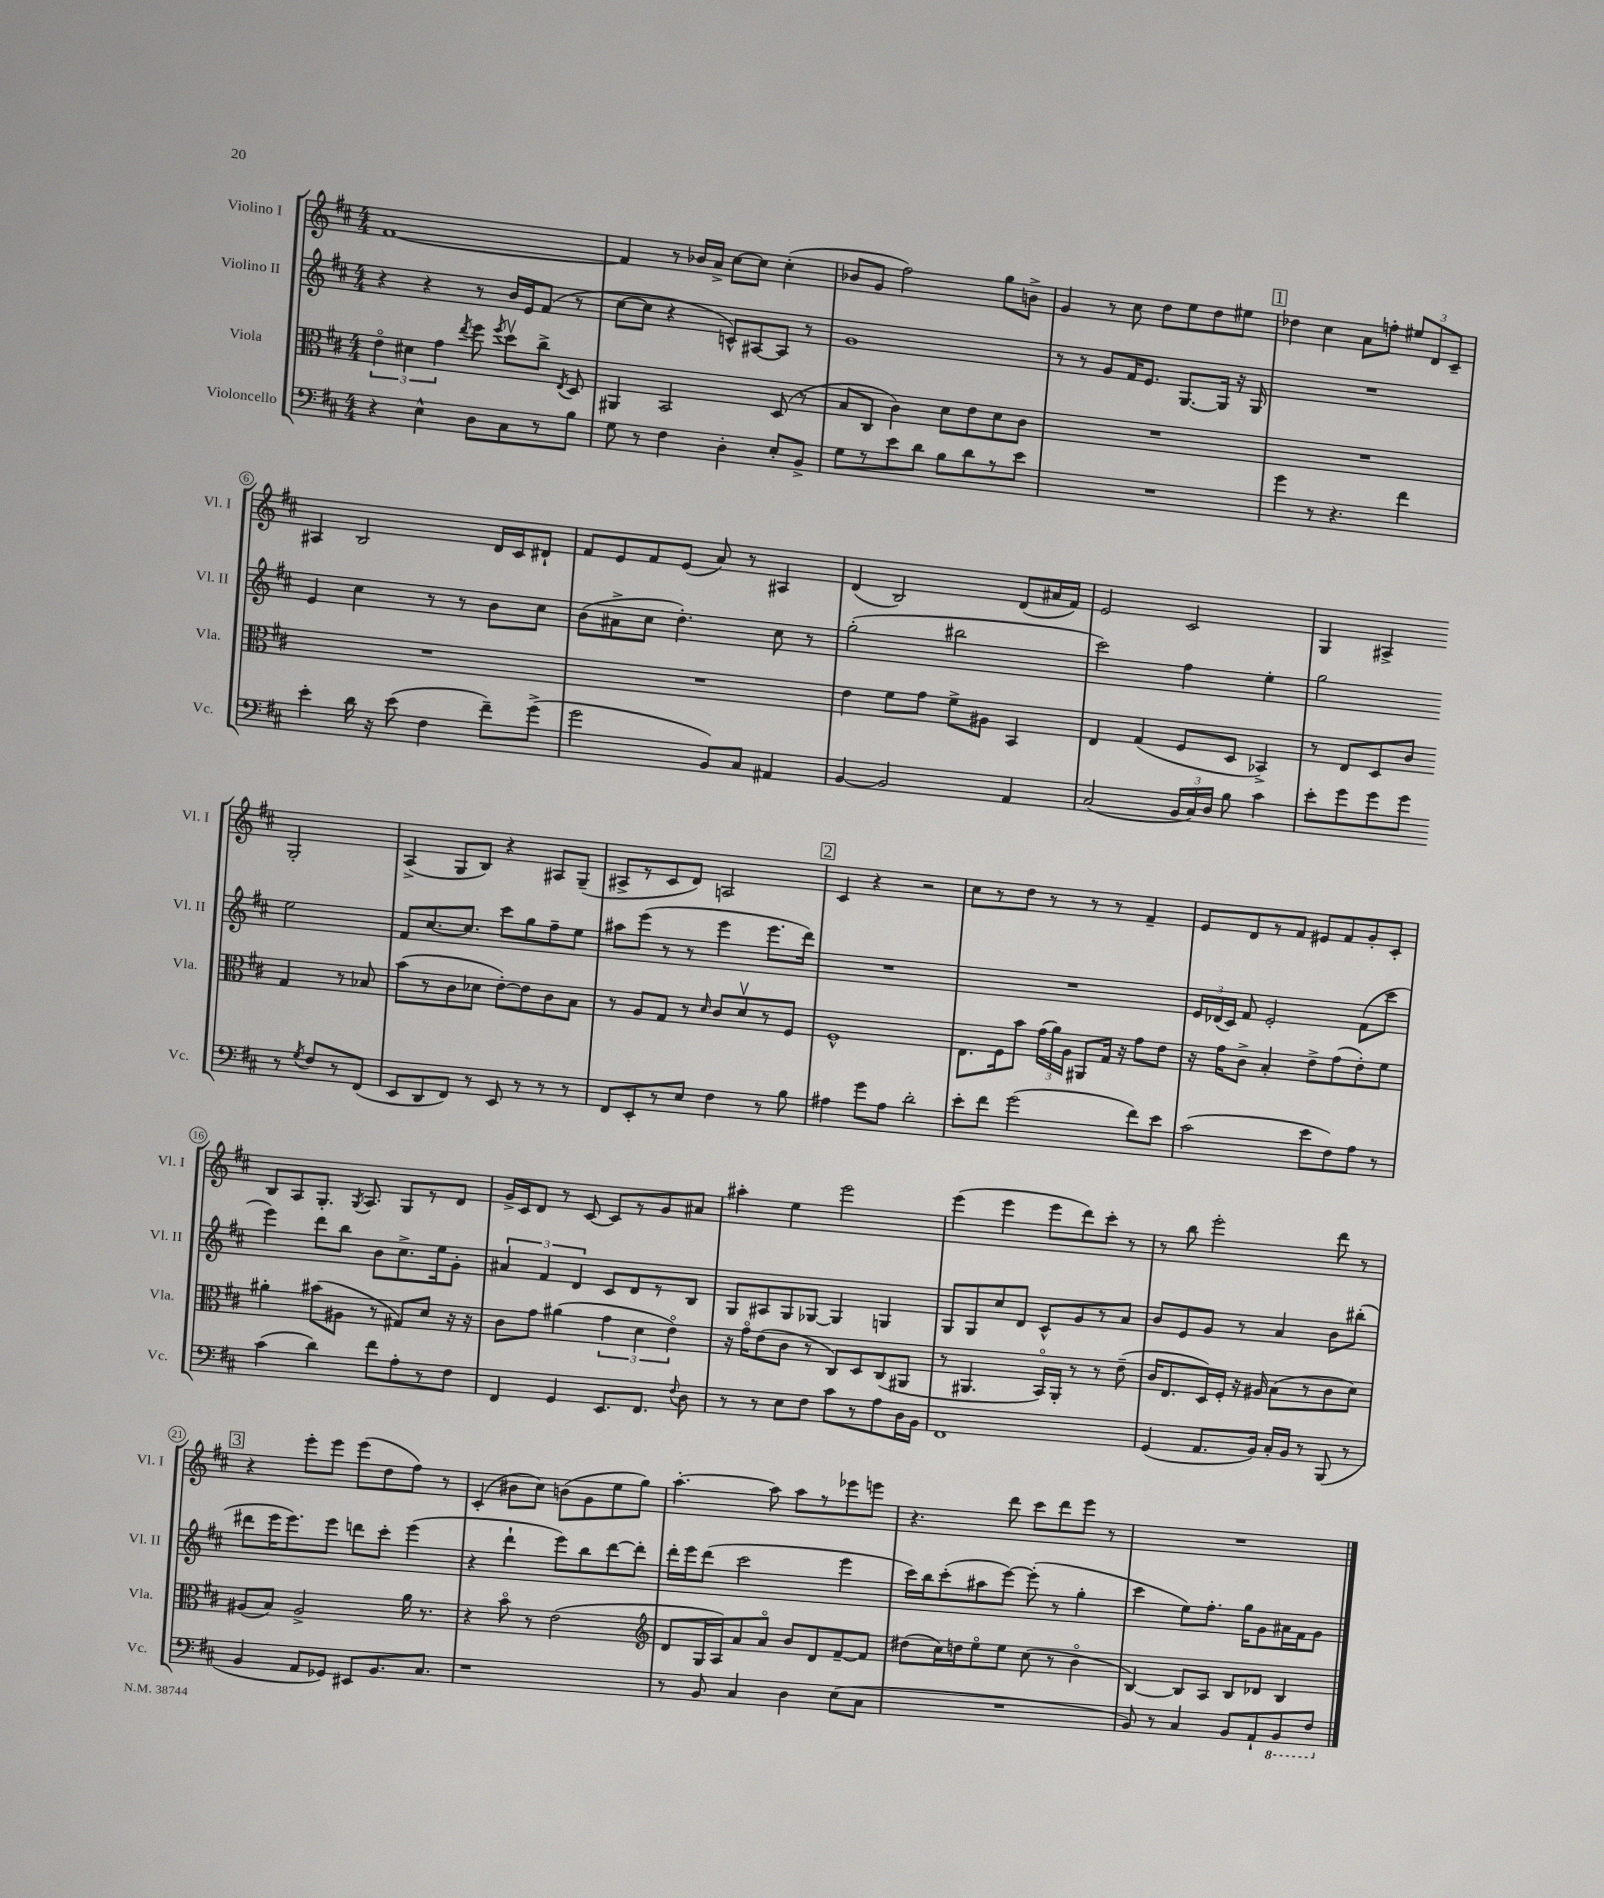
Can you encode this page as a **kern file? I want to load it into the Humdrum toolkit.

**kern	**kern	**kern	**kern
*staff4	*staff3	*staff2	*staff1
*clefF4	*clefC3	*clefG2	*clefG2
*k[f#c#]	*k[f#c#]	*k[f#c#]	*k[f#c#]
*M4/4	*M4/4	*M4/4	*M4/4
4r	6eo	4r	[1f#
.	6d#	.	.
4E^^	.	4r	.
.	6g	.	.
.	8qee	.	.
8D	8ff#	8r	.
.	8qff#	.	.
8C#	8ddv	16b	.
.	.	16e	.
8r	8cc#^	(8f#	.
.	8qE	.	.
8B	8D	8r	.
=	=	=	=
8G	4AA#	[8cc#	4f#]
8r	.	8cc#]	.
4F#	2BB	4r	8r
.	.	.	16b-
.	.	.	16a^
4D'	.	8c^^)	[8cc#
.	.	[8A#	8cc#]
8E'	(8D	8A#]	(4cc#'
8BB^	8r	8r	.
=	=	=	=
8G	8B	1g	8b-
8r	8C#	.	8g
8e	4c#)	.	2ff#)
8d	.	.	.
8B	8d	.	.
8d	8e	.	.
8r	8d	.	8gg
8e	8c#	.	8b^
=	=	=	=
1r	1r	8r	4g
.	.	8r	.
.	.	8g	8r
.	.	16f#	8cc#
.	.	8.e	.
.	.	.	8dd
.	.	[8.G	8ee
.	.	.	8dd
.	.	16G]	.
.	.	16r	8ee#
.	.	16G	.
=	=	=	=
4g	1r	1r	4dd-
8r	.	.	4cc#
4.r	.	.	.
.	.	.	8a
.	.	.	8ff'
4f#	.	.	12ee#
.	.	.	12d
.	.	.	12c#~
=	=	=	=
4e'	1r	4e	4A#
16d	.	4cc#	2B
16r	.	.	.
(8e	.	.	.
4F#	.	8r	.
.	.	8r	.
8f#~)	.	8b	16d
.	.	.	16c#
(8g^	.	8cc#	8d#`
=	=	=	=
2g	1r	(8b	8f#
.	.	8a#^	8e
.	.	8cc#	8f#
.	.	4.dd')	(8e
8BB)	.	.	8a)
8C#	.	.	8r
4AA#	.	8cc#	4A#
.	.	8r	.
=	=	=	=
[4BB	4e	(2gg'	(4d
2BB]	8f#	.	2B)
.	8g	.	.
.	8f#^	2bb#	.
.	8A#	.	.
4AA	4BB	.	(8d
.	.	.	16a#
.	.	.	16f#)
=	=	=	=
(2C#	4E	2ccc#)	2e
.	(4G	.	.
24BB	8F#	4ff#	2c#
24C#)	.	.	.
24D	.	.	.
8B	8D	.	.
4c#	4BB-^)	4ee'	.
=	=	=	=
8e'	8r	2gg	4G
8g	8E	.	.
8g	8D	.	4A#^
8g	8c#	.	.
8r	4G	2ee	2G'
8qG	.	.	.
8F#	.	.	.
8r	8r	.	.
(8FF#	8B-	.	.
=	=	=	=
8EE	(8b	8f#	(4A^
8DD	8r	[8.cc#	.
8FF#)	8c#	.	8G
.	.	8.cc#]	.
8r	8d-	.	8B)
8EE	[8e')	8ccc#	4r
8r	8e]	8gg	.
8r	8c#	8ff#~	8A#
8r	8B	8ee	(8G~
=	=	=	=
8FF#	8r	8aa#	8A#^
8EE'	8A	(8eee	8r
8r	8G	8r	8c#
8E	8r	8r	8d)
.	16qqd	.	.
4F#	8c#	4eee	2A
.	8dv	.	.
8r	8r	8.eee	.
8B	8F#	.	.
.	.	16ddd)	.
=	=	=	=
4A#	1F#^^	1r	4c#
8g	.	.	4r
8A#	.	.	.
2d'	.	.	2r
=	=	=	=
8e'	8.E	1r	8cc#
8f#	.	.	8r
.	16F#	.	.
(2g	8b	.	8dd
.	(24g	.	8r
.	24a)	.	.
.	24A	.	.
.	8AA#	.	8r
.	16G	.	8r
.	16r	.	.
8f#)	8g	.	4f#~
8e	8e	.	.
=	=	=	=
(2c#	16r	24e	8e
.	.	(24d-	.
.	16g	.	.
.	.	24c#)	.
.	8c#^	8f#	8d
.	4B'	2e'	8r
.	.	.	8f#
8e	8e^	.	8e#
8F#)	(8g	.	8f#
8A	8e')	(8f#	8g'
8r	8f#	8ccc#	8c#'
=	=	=	=
(4c#	4a#'	4eee)	8B
.	.	.	8A
4d)	(8b#	8ddd	8.G'
.	8A#	8bb	.
.	.	.	8qG
.	.	.	8.A
8f#	8r	8b	.
8A'	8G#)	8.cc#^	8G
8r	8d	.	8r
.	.	16ee	.
8F#	16r	8g'	8d
.	16r	.	.
=	=	=	=
4FF#	8c#	6a#	16g^
.	.	.	16c#
.	8g	.	8d
.	.	6f#	.
4GG	(4a#	.	8r
.	.	6d	.
.	.	.	[8c#
8.EE	6g	8c#	8c#]
.	.	8d	8r
.	6d	.	.
8.FF#	.	.	.
.	.	8r	8g
.	6eo)	.	.
8qqF#	.	.	.
8D	.	8B	8a#
=	=	=	=
8r	16r	8G	4aa#'
.	16go	.	.
8r	(8e	8A#	.
8E	8c#	8G	4ee
8F#	8r	[8G-	.
8c#	8C#)	4G-]	2eee
8r	8D	.	.
8A	(8C#	4G	.
16D	8AA#	.	.
16BB	.	.	.
=	=	=	=
1FF#	8r	8G	(4eee
.	4.AA#	8G	.
.	.	8cc#	4eee
.	.	8d	.
.	16BBo)	8c#^^	8eee
.	16AA#'	.	.
.	8r	8g	8ddd)
.	8r	8r	8ccc#'
.	(8e~	8a	8r
=	=	=	=
(4GG	16c#	8b	8r
.	8.E	.	.
.	.	8e	8bb
8.AA	16D)	8g	2eee'
.	16F#'	.	.
.	16r	8r	.
16BB)	16A#	.	.
16C#'	(8B	4a	.
16BB	.	.	.
8r	8r	.	.
(8BBB	8c#	8b	8ddd
8r	8d)	(8bb#'	8r
=	=	=	=
4BB	(8A#	8ddd#	4r
.	8B)	16eee	.
.	.	8.eee)	.
8AA	2A#^	.	8eee'
8GG-)	.	8eee	8eee
8EE#	.	8ddd	(8eee
8.BB	.	8ccc#'	8dd
.	16a	(4eee	8ff#)
8.C#	8.r	.	.
.	.	.	8r
=	=	=	=
1r	4r	4r	(4c#'
.	8bo	4ddd`	8b#
.	8r	.	8cc#)
.	(2e	8eee)	(8b
.	.	8bb	8g
.	.	[8ddd	8ee
.	.	8ddd']	8gg)
=	=	=	=
*	*clefG2	*	*
8r	8d	16ddd'	[4.aa'
.	.	16eee	.
8BB	16G	(8ddd	.
.	16A)	.	.
4C#	8a	2ccc#	.
.	8ao	.	8aa]
4D	8b	.	8aa
.	8d	.	8r
(8E	[8f#~	4eee	8eee-
8C#	8f#]	.	8eee
=	=	=	=
1r	(8dd#	16ccc#)	4.r
.	.	16bb	.
.	16cc#)	(8ccc#'	.
.	16dd	.	.
.	8eeo	8aa#	.
.	8ee	[8eee)	8ddd
.	(8cc#	(8eee']	8ccc#
.	8r	8r	8ddd
.	4bo	4gg'	8eee
.	.	.	8r
=	=	=	=
8BB)	[4B)	4ccc#	1r
8r	.	.	.
4C#	8B]	8ee)	.
.	8A	8.ff#'	.
8BB	8B	.	.
.	.	16gg	.
8AA`	8d-	8g	.
8BBB	4B	16a#	.
.	.	16f#	.
8FF#	.	8g	.
==	==	==	==
*-	*-	*-	*-
